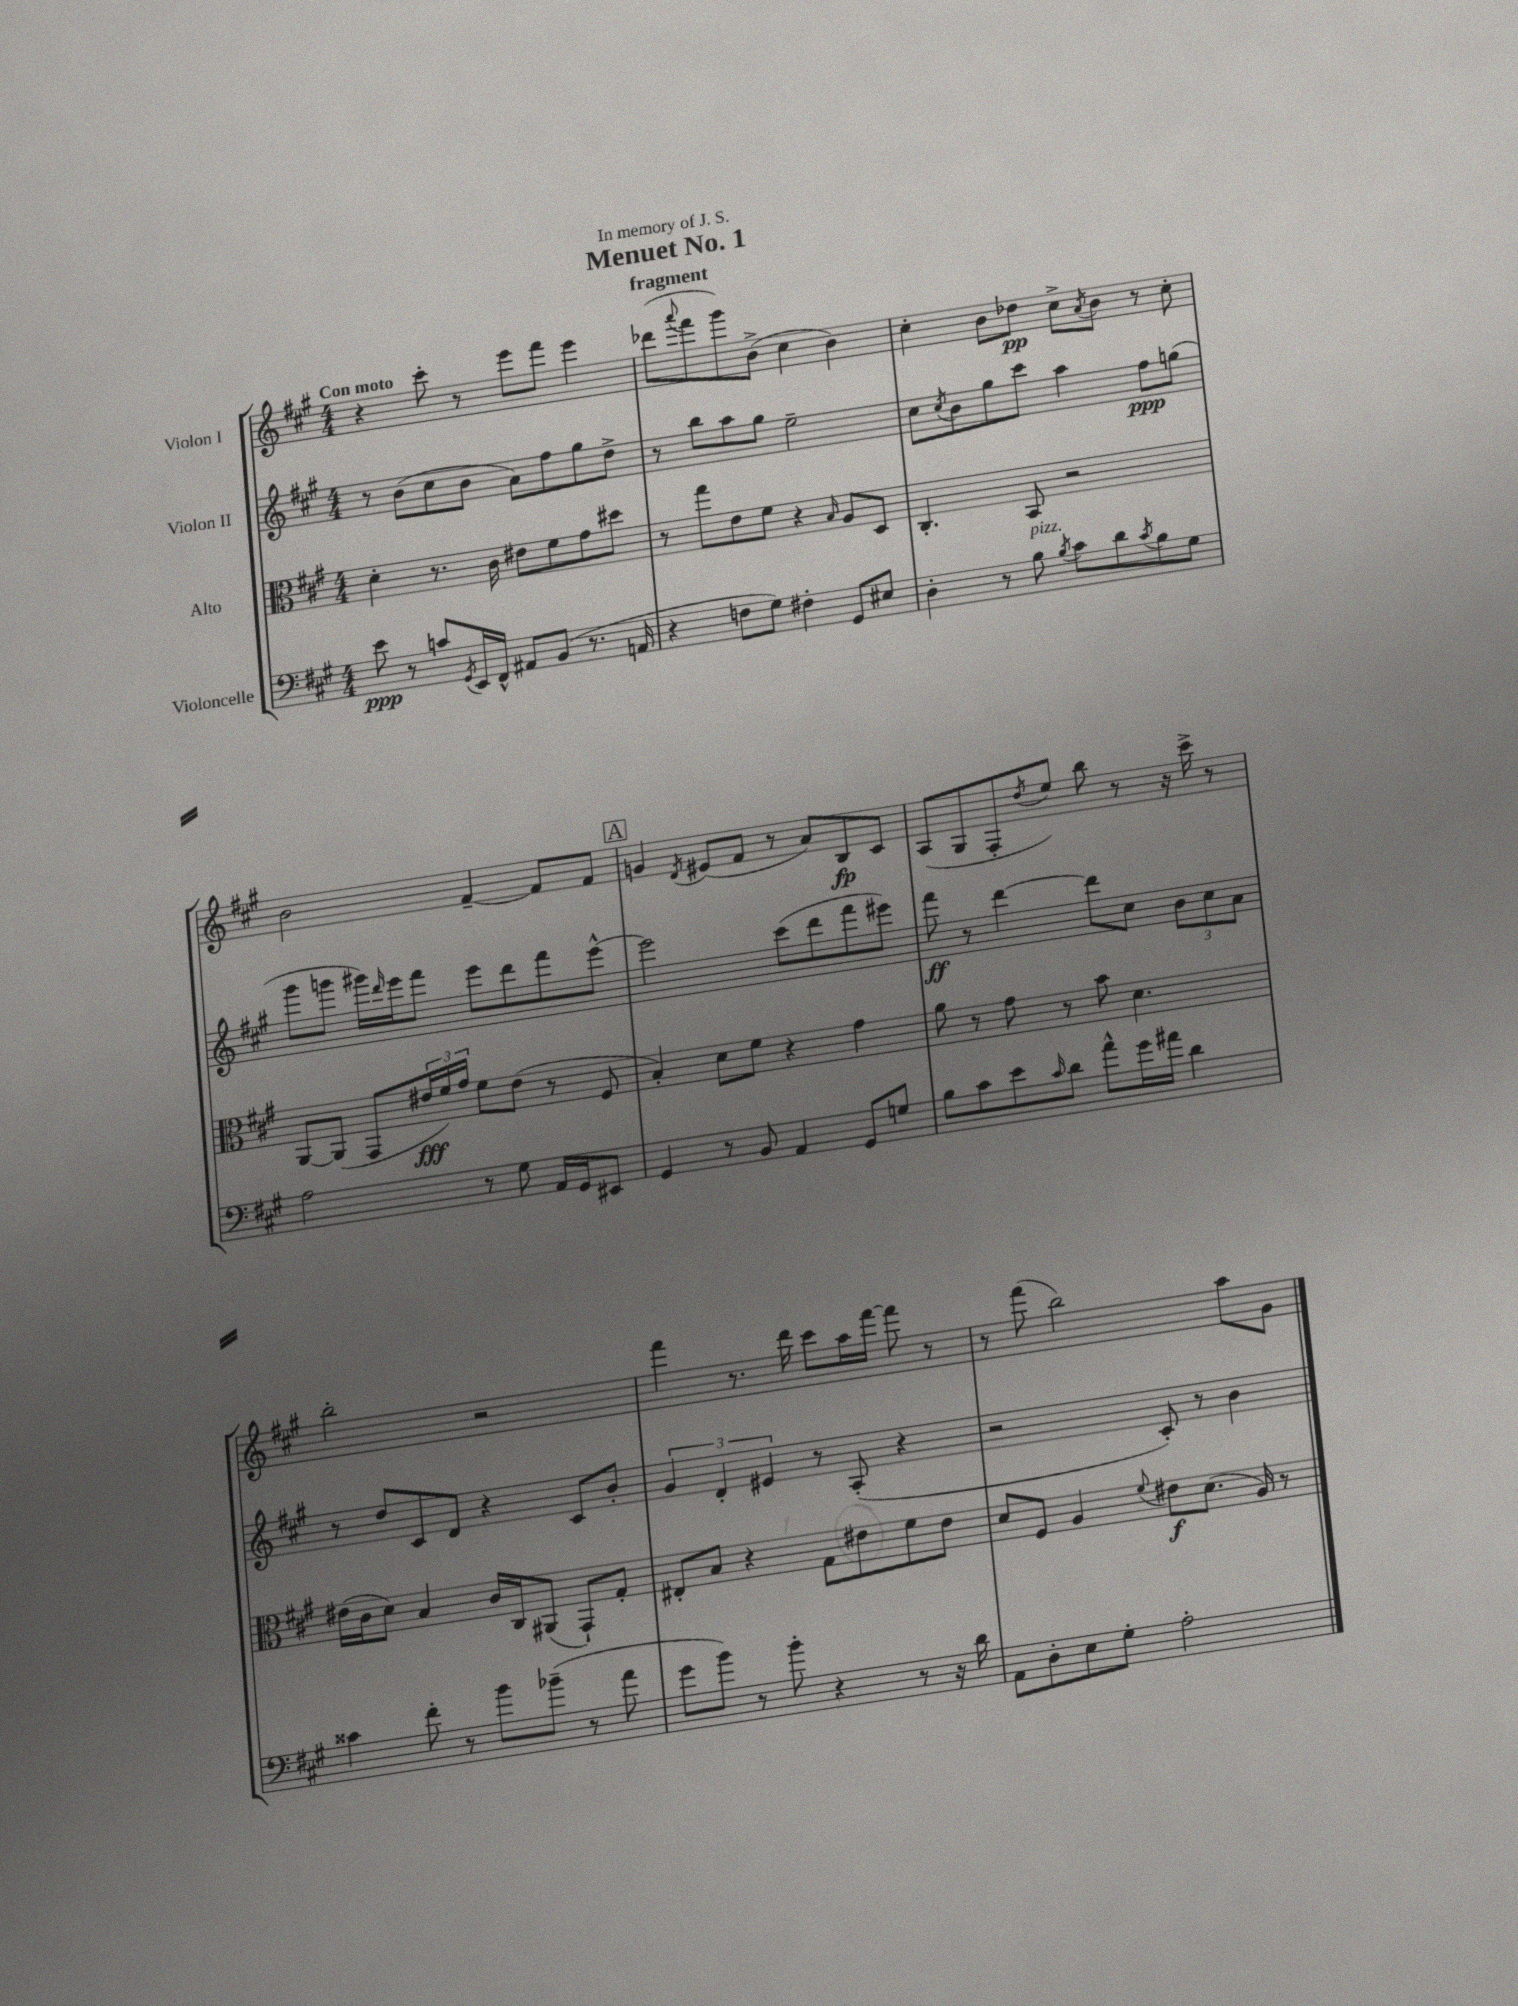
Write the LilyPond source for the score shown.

\header { title = "Menuet No. 1" subtitle = "fragment" dedication = "In memory of J. S." }
<<
\new StaffGroup <<
\new Staff = "s0" \with { instrumentName = "Violon I" } {
    \clef treble \key a \major \numericTimeSignature \time 4/4 \tempo "Con moto"
    r4 cis'''8-. r8 e'''8 fis'''8 e'''4 |
    des'''8( \appoggiatura { a'''8 } fis'''8 gis'''8) b'8->( cis''4 b'4) |
    cis''4-. b'8 des''8\pp cis''8-> \acciaccatura { a'8 } b'8 r8 cis''8-. |
    b'2 fis'4~-- fis'8 fis'8 |
    \mark \markup { \box "A" } g'4 \acciaccatura { d'8 } eis'8( fis'8 r8 a'8) b8\fp cis'8 |
    a8( gis8 fis8-. \acciaccatura { d''8 } e''8) b''8 r8 r16 cis'''16-> r8 |
    b''2-. r2 |
    fis'''4 r8. d'''16 cis'''8 a''16 fis'''16~ fis'''8 r8 |
    r8 fis'''8( b''2) a''8 gis'8 \bar "|." |
}
\new Staff = "s1" \with { instrumentName = "Violon II" } {
    \clef treble \key a \major \numericTimeSignature \time 4/4
    r8 b'8( cis''8 b'8 a'8) fis''8 gis''8 d''8-> |
    r8 b''8 a''8 gis''8 e''2-- |
    cis''8 \acciaccatura { cis''8 } b'8 gis''8 cis'''8 a''4 fis''8\ppp g''8( |
    gis'''8 g'''8 gis'''16) \grace { d'''16 } e'''16 fis'''8 e'''8 d'''8 fis'''8 e'''8~-^ |
    \mark \markup { \box "A" } e'''2 cis'''8( d'''8 fis'''8 eis'''8) |
    fis'''8\ff r8 d'''4~ d'''8 cis''8 \tuplet 3/2 { b'8 cis''8 a'8 } |
    r8 d''8 cis'8 d'8 r4 cis'8 b'8-. |
    \tuplet 3/2 { gis'4 d'4-. eis'4 } r8 a8-.( r4 |
    r2 cis'8-.) r8 b'4 \bar "|." |
}
\new Staff = "s2" \with { instrumentName = "Alto" } {
    \clef alto \key a \major \numericTimeSignature \time 4/4
    d'4-. r8. cis'16 eis'8 fis'8 gis'8 dis''8 |
    r8 gis''8 e'8 fis'8 r4 \grace { b16 } a8 d8 |
    cis4.-. b,8 r2 |
    a,8~ a,8( gis,8 \tuplet 3/2 { eis'16\fff fis'16) gis'16 } fis'8 eis'8( r8 fis8 |
    \mark \markup { \box "A" } b4-.) d'8 fis'8 r4 gis'4 |
    a'8 r8 gis'8 r8 b'8 d'4. |
    eis'16( cis'16 d'8) b4 cis'16 cis16 ais,8( gis,8-!) gis8-. |
    eis8-. b8 r4 gis8 eis'8 fis'8 eis'8 |
    d'8 fis8 a4 \appoggiatura { fis'8 } eis'8\f d'8.( a16) r8 \bar "|." |
}
\new Staff = "s3" \with { instrumentName = "Violoncelle" } {
    \clef bass \key a \major \numericTimeSignature \time 4/4
    e'8\ppp r8 c'8 \acciaccatura { gis,8 } e,16 fis,16-^ ais,8 b,8( r8. a,16 |
    r4 f8 gis8) fis4-. gis,8 eis8 |
    d4-. r8 b8^\markup { \italic "pizz." } \acciaccatura { b8 } cis'8 d'8 \acciaccatura { cis'8 } b8 gis8 |
    a2 r8 gis8 a,16 gis,16 eis,8 |
    \mark \markup { \box "A" } gis,4 r8 b,8 a,4 gis,8 g8 |
    b8 cis'8 e'8 \grace { cis'16 } d'8 a'8-^ gis'16 ais'16 d'4 |
    cisis'4 fis'8-. r8 b'8 bes'8--( r8 a'8 |
    gis'8 b'8) r8 b'8-. r4 r8 r16 d'16 |
    a,8 d8-. e8 gis8-. a2-. \bar "|." |
}
>>
>>
\layout { \context { \Score \remove "Bar_number_engraver" } }
